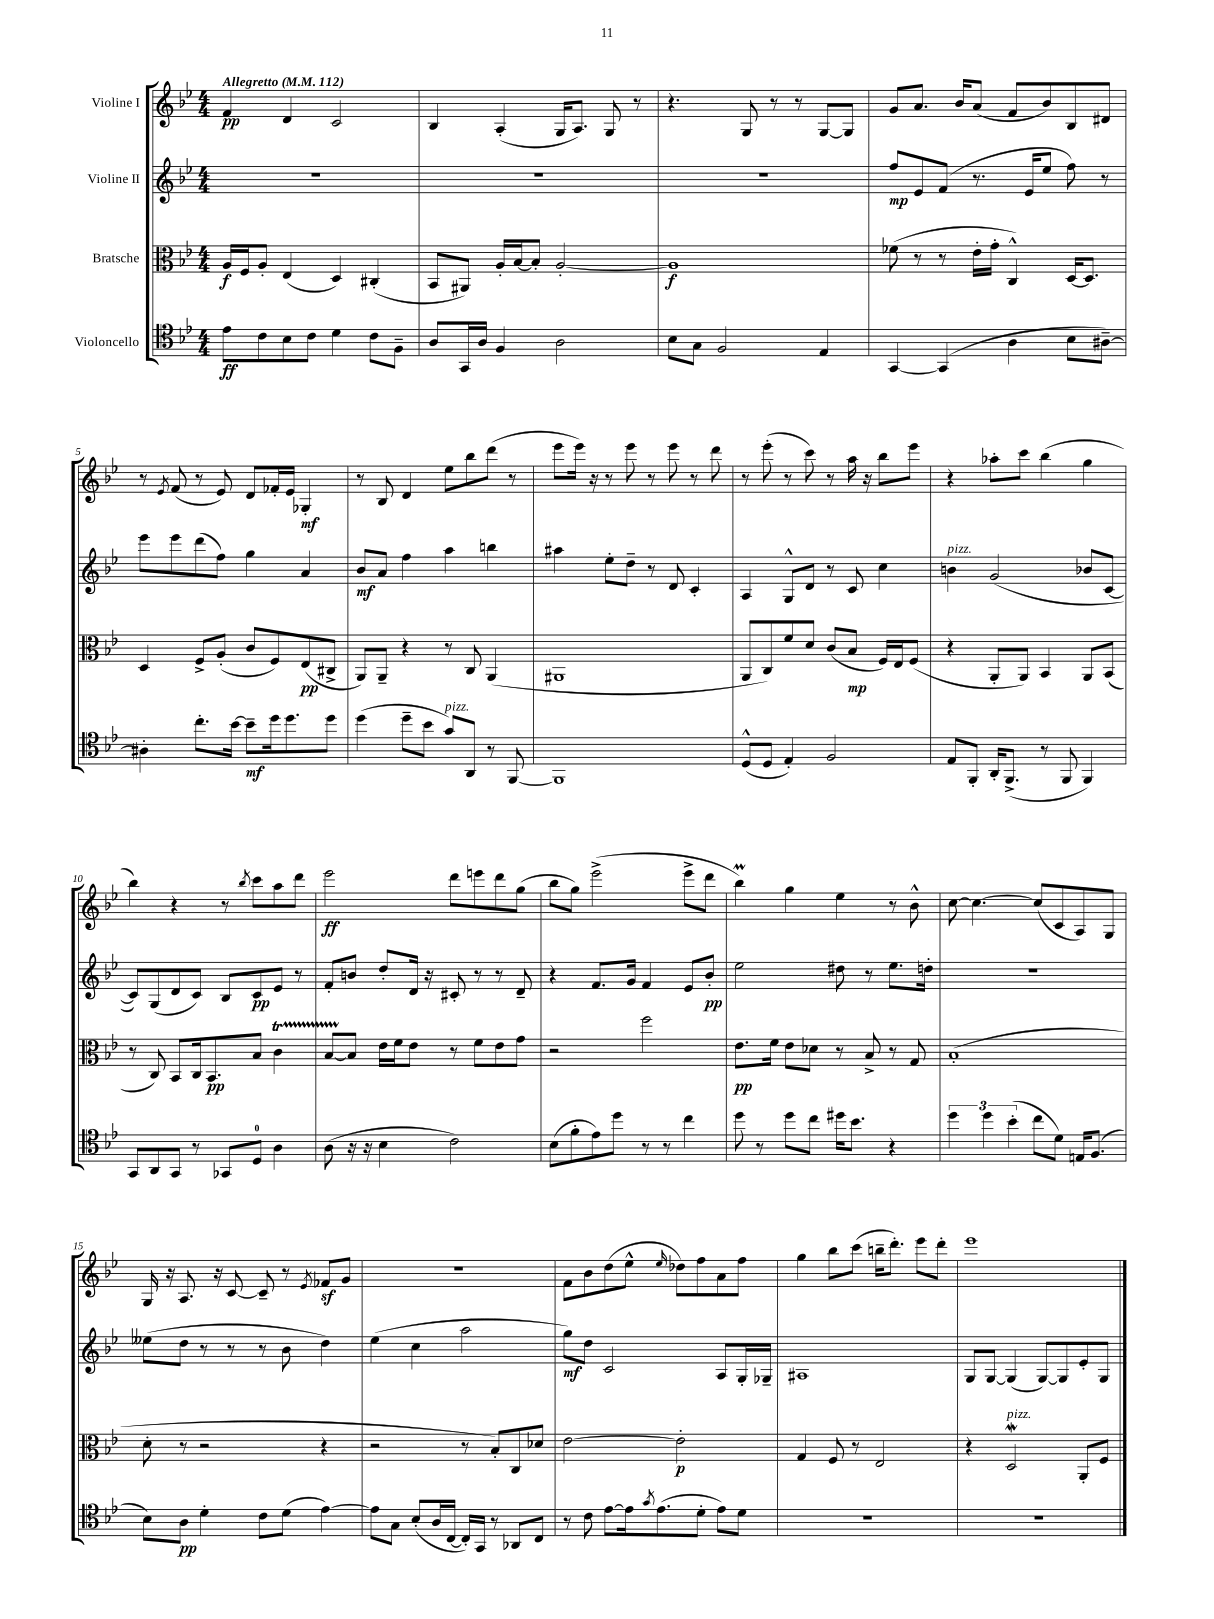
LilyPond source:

<<
\new StaffGroup <<
\new Staff = "s0" \with { instrumentName = "Violine I" } {
    \clef treble \key bes \major \numericTimeSignature \time 4/4 \tempo "Allegretto" 4 = 112
    f'4\pp d'4 c'2 |
    bes4 a4-.( g16 a8.) g8 r8 |
    r4. g8 r8 r8 g8~ g8 |
    g'8 a'8. bes'16 a'8( f'8 bes'8) bes8 dis'8 |
    r8 \acciaccatura { ees'8 } f'8( r8 ees'8) d'8 fes'16-. ees'16 ges4-.\mf |
    r8 bes8 d'4 ees''8 bes''8 d'''8( r8 |
    ees'''8 ees'''16) r16 r8 ees'''8 r8 ees'''8 r8 d'''8 |
    r8 ees'''8-.( r8 c'''8) r8 a''16 r16 bes''8 ees'''8 |
    r4 aes''8-. c'''8 bes''4( g''4 |
    bes''4) r4 r8 \acciaccatura { bes''8 } c'''8 a''8 d'''8 |
    ees'''2\ff d'''8 e'''8 d'''8 g''8( |
    bes''8 g''8) ees'''2->( ees'''8-> d'''8 |
    bes''4\prall) g''4 ees''4 r8 bes'8-^ |
    c''8~ c''4.~ c''8( c'8 a8) g8 |
    g16 r16 a8. r16 c'8~ c'8-- r8 \acciaccatura { ees'8 } fes'8\sf g'8 |
    r1 |
    f'8 bes'8 d''8( ees''8-^ \grace { ees''16 } des''8) f''8 a'8 f''8 |
    g''4 bes''8 c'''8( b''16-- d'''8.-.) ees'''8 d'''8-. |
    ees'''1 \bar "|." |
}
\new Staff = "s1" \with { instrumentName = "Violine II" } {
    \clef treble \key bes \major \numericTimeSignature \time 4/4
    R1 |
    R1 |
    R1 |
    f''8\mp ees'8 f'8( r8. ees'16 ees''8 f''8) r8 |
    ees'''8 ees'''8 d'''8( f''8) g''4 a'4 |
    bes'8\mf a'8 f''4 a''4 b''4 |
    ais''4 ees''8-. d''8-- r8 d'8 c'4-. |
    a4 g8-^ d'8 r8 c'8 c''4 |
    b'4^\markup { \italic "pizz." } g'2( bes'8 c'8~ |
    c'8) g8( d'8 c'8) bes8 c'8\pp ees'8 r8 |
    f'8-. b'8 d''8-. d'16 r16 cis'8-. r8 r8 d'8-- |
    r4 f'8. g'16 f'4 ees'8 bes'8-.\pp |
    ees''2 dis''8 r8 ees''8. d''16-. |
    R1 |
    eeses''8( d''8 r8 r8 r8 bes'8 d''4) |
    ees''4( c''4 a''2 |
    g''8\mf) d''8 c'2 a8 g16-. ges16-- |
    ais1 |
    g8 g8~ g4( g8~) g8 ees'8-. g8 \bar "|." |
}
\new Staff = "s2" \with { instrumentName = "Bratsche" } {
    \clef alto \key bes \major \numericTimeSignature \time 4/4
    a16\f f16 a8-. ees4( d4) cis4-.( |
    bes,8 ais,8) a16-. bes16~ bes8-. a2~-. |
    a1\f |
    fes'8( r8 r8 ees'16-. g'16-. c4-^) d16~ d8. |
    d4 f8-> a8-.( c'8 f8) ees8\pp( cis8-> |
    a,8) a,8-- r4 r8 c8 a,4( |
    ais,1 |
    a,8 c8) f'8 d'8 c'8( bes8\mp f16) ees16 f8( |
    r4 a,8-. a,8) bes,4 a,8 bes,8( |
    r8 c8) bes,8 c16 bes,8.\pp bes8 c'4\startTrillSpan |
    bes8~ bes8\stopTrillSpan ees'16 f'16 ees'8 r8 f'8 ees'8 g'8 |
    r2 f''2 |
    ees'8.\pp f'16 ees'8 des'8 r8 bes8-> r8 g8 |
    bes1-.( |
    d'8-. r8 r2 r4 |
    r2 r8 bes8-.) c8 des'8 |
    ees'2~ ees'2-.\p |
    g4 f8 r8 ees2 |
    r4 d2\mordent^\markup { \italic "pizz." } a,8-. f8 \bar "|." |
}
\new Staff = "s3" \with { instrumentName = "Violoncello" } {
    \clef tenor \key bes \major \numericTimeSignature \time 4/4
    ees'8\ff c'8 bes8 c'8 d'4 c'8 f8-- |
    a8 g,16 a16 f4 a2 |
    bes8 g8 f2 ees4 |
    g,4~ g,4( a4 bes8 ais8~--) |
    ais4-. c''8.-. bes'16~ bes'8--\mf d''16 d''8. d''8 |
    d''4( d''8-- bes'8 g'8^\markup { \italic "pizz." }) a,8 r8 f,8~ |
    f,1 |
    d8-^( d8 ees4-.) f2 |
    ees8 f,8-. a,16-. f,8.->( r8 f,8 f,4) |
    g,8 a,8 g,8 r8 ges,8 d8-0 a4 |
    a8( r16 r16 bes4 c'2) |
    bes8( f'8-. ees'8) d''8 r8 r8 c''4 |
    d''8 r8 d''8 c''8 dis''16 bes'8. r4 |
    \tuplet 3/2 { d''4 d''4 bes'4-.( } c''8 d'8) e16 f8.( |
    bes8) a8\pp d'4-. c'8 d'8( ees'4~) |
    ees'8 g8 bes8-.( a16 c16~ c16-.) g,16 r8 aes,8 c8 |
    r8 c'8 ees'8~ ees'16 \acciaccatura { g'8 } ees'8.( d'8-. ees'8) d'8 |
    R1 |
    R1 \bar "|." |
}
>>
>>
